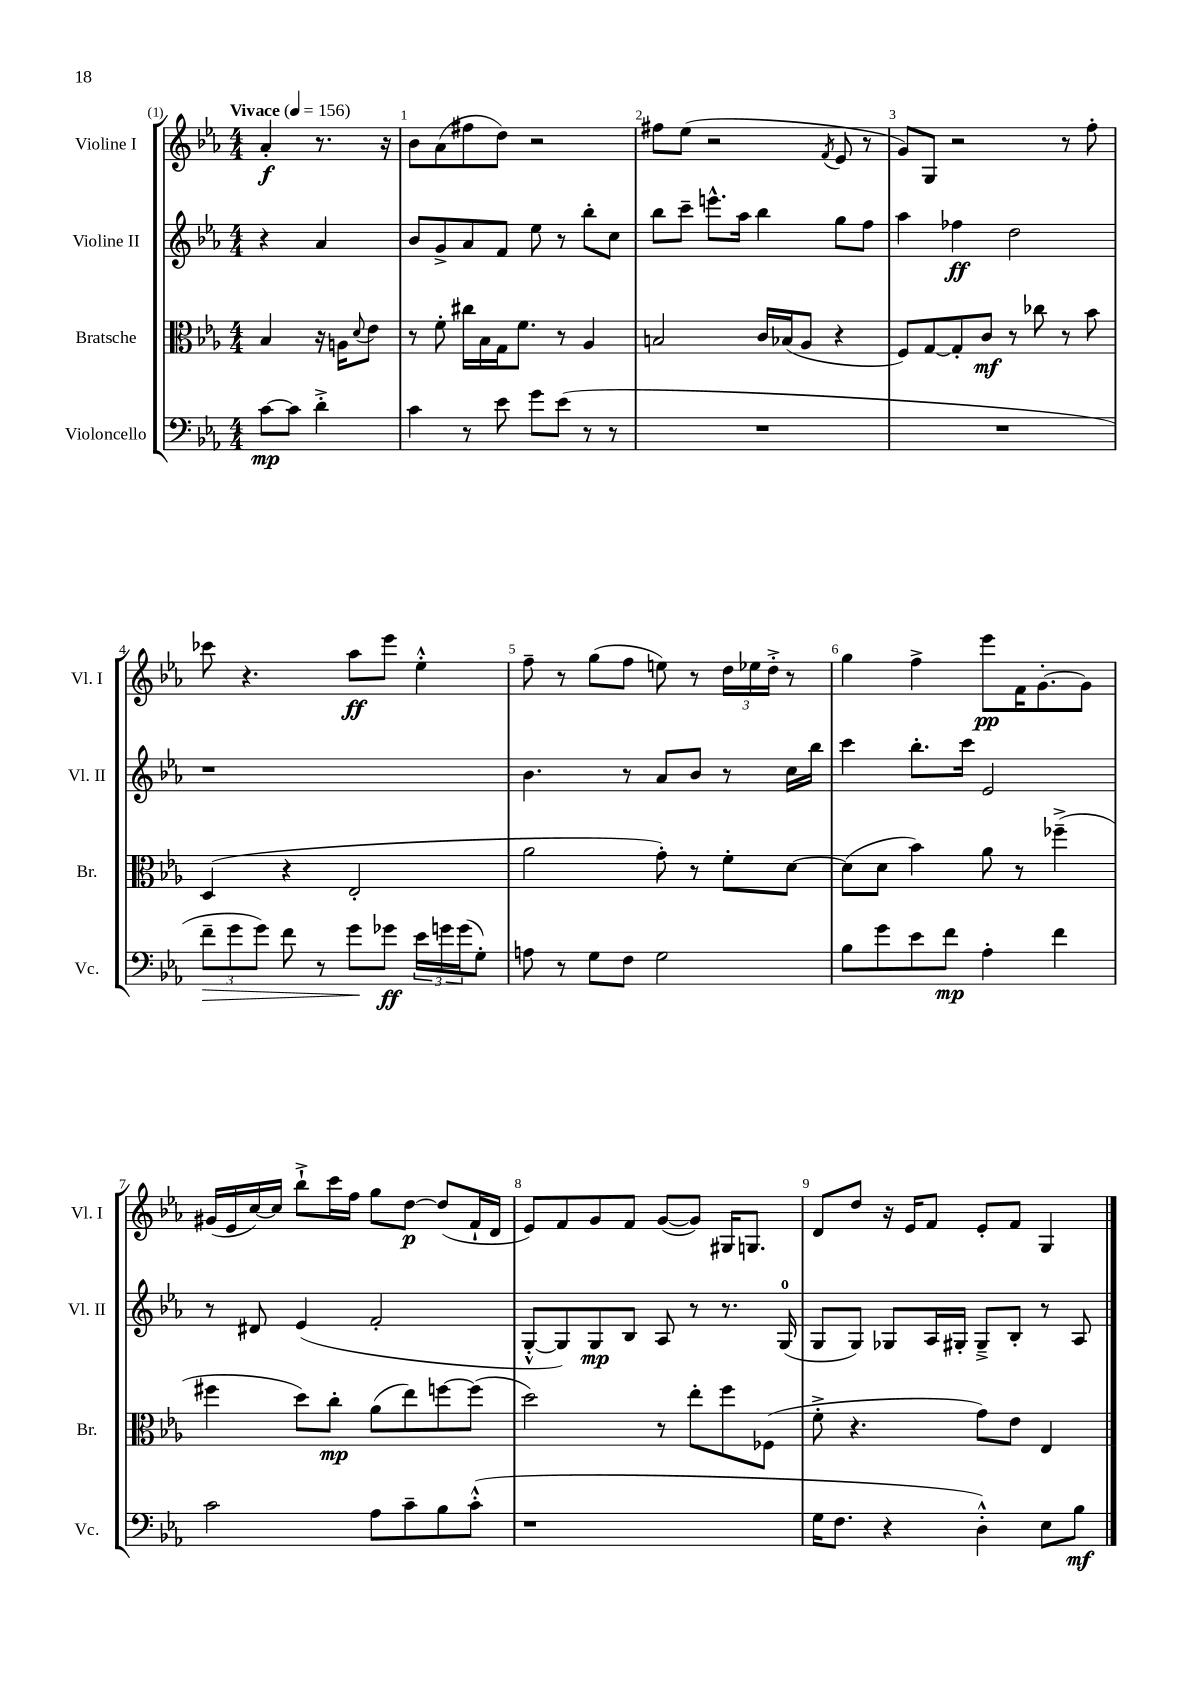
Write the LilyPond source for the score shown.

<<
\new StaffGroup <<
\new Staff = "s0" \with { instrumentName = "Violine I" shortInstrumentName = "Vl. I" } {
    \clef treble \key ees \major \numericTimeSignature \time 4/4 \partial 2 \tempo "Vivace" 4 = 156
    aes'4-.\f r8. r16 |
    bes'8 aes'8( fis''8 d''8) r2 |
    fis''8 ees''8( r2 \acciaccatura { f'8 } ees'8 r8 |
    g'8) g8 r2 r8 f''8-. |
    ces'''8 r4. aes''8\ff ees'''8 ees''4-.-^ |
    f''8-- r8 g''8( f''8 e''8) r8 \tuplet 3/2 { d''16 ees''16 d''16-.-> } r8 |
    g''4 f''4-> ees'''8\pp f'16 g'8.~-. g'8 |
    gis'16( ees'16 c''16~) c''16 bes''8-!-> c'''16 f''16 g''8 d''8~\p d''8( f'16-! d'16 |
    ees'8) f'8 g'8 f'8 g'8~( g'8) gis16 g8. |
    d'8 d''8 r16 ees'16 f'8 ees'8-. f'8 g4 \bar "|." |
}
\new Staff = "s1" \with { instrumentName = "Violine II" shortInstrumentName = "Vl. II" } {
    \clef treble \key ees \major \numericTimeSignature \time 4/4 \partial 2
    r4 aes'4 |
    bes'8 g'8-> aes'8 f'8 ees''8 r8 bes''8-. c''8 |
    bes''8 c'''8-- e'''8.-^ aes''16 bes''4 g''8 f''8 |
    aes''4 fes''4\ff d''2 |
    r1 |
    bes'4. r8 aes'8 bes'8 r8 c''16 bes''16 |
    c'''4 bes''8.-. c'''16 ees'2 |
    r8 dis'8 ees'4( f'2-. |
    g8~-.-^ g8) g8\mp bes8 aes8 r8 r8. g16-0( |
    g8 g8) ges8 aes16 gis16-. gis8---> bes8-. r8 aes8 \bar "|." |
}
\new Staff = "s2" \with { instrumentName = "Bratsche" shortInstrumentName = "Br." } {
    \clef alto \key ees \major \numericTimeSignature \time 4/4 \partial 2
    bes4 r16 a16 \appoggiatura { d'8 } ees'8 |
    r8 f'8-. cis''16 bes16 g16 f'8. r8 aes4 |
    b2 c'16 bes16( aes8 r4 |
    f8) g8~ g8-. c'8\mf r8 ces''8 r8 bes'8 |
    d4( r4 ees2-. |
    aes'2 g'8-.) r8 f'8-. d'8~ |
    d'8( d'8 bes'4) aes'8 r8 fes''4--->( |
    fis''4 d''8) c''8-.\mp aes'8( ees''8) f''8~ f''8( |
    d''2) r8 ees''8-. f''8 fes8( |
    f'8-.-> r4. g'8) ees'8 ees4 \bar "|." |
}
\new Staff = "s3" \with { instrumentName = "Violoncello" shortInstrumentName = "Vc." } {
    \clef bass \key ees \major \numericTimeSignature \time 4/4 \partial 2
    c'8~\mp c'8 d'4-.-> |
    c'4 r8 ees'8 g'8 ees'8( r8 r8 |
    R1 |
    R1 |
    \tuplet 3/2 { f'8--\> g'8 g'8) } f'8 r8 g'8\! ges'8\ff \tuplet 3/2 { ees'16 g'16 g'16( } g8-.) |
    a8 r8 g8 f8 g2 |
    bes8 g'8 ees'8 f'8\mp aes4-. f'4 |
    c'2 aes8 c'8-- bes8 c'8-.-^( |
    r1 |
    g16 f8. r4 d4-.-^) ees8 bes8\mf \bar "|." |
}
>>
>>
\layout { \context { \Score \override BarNumber.break-visibility = ##(#f #t #t) barNumberVisibility = #all-bar-numbers-visible } }
